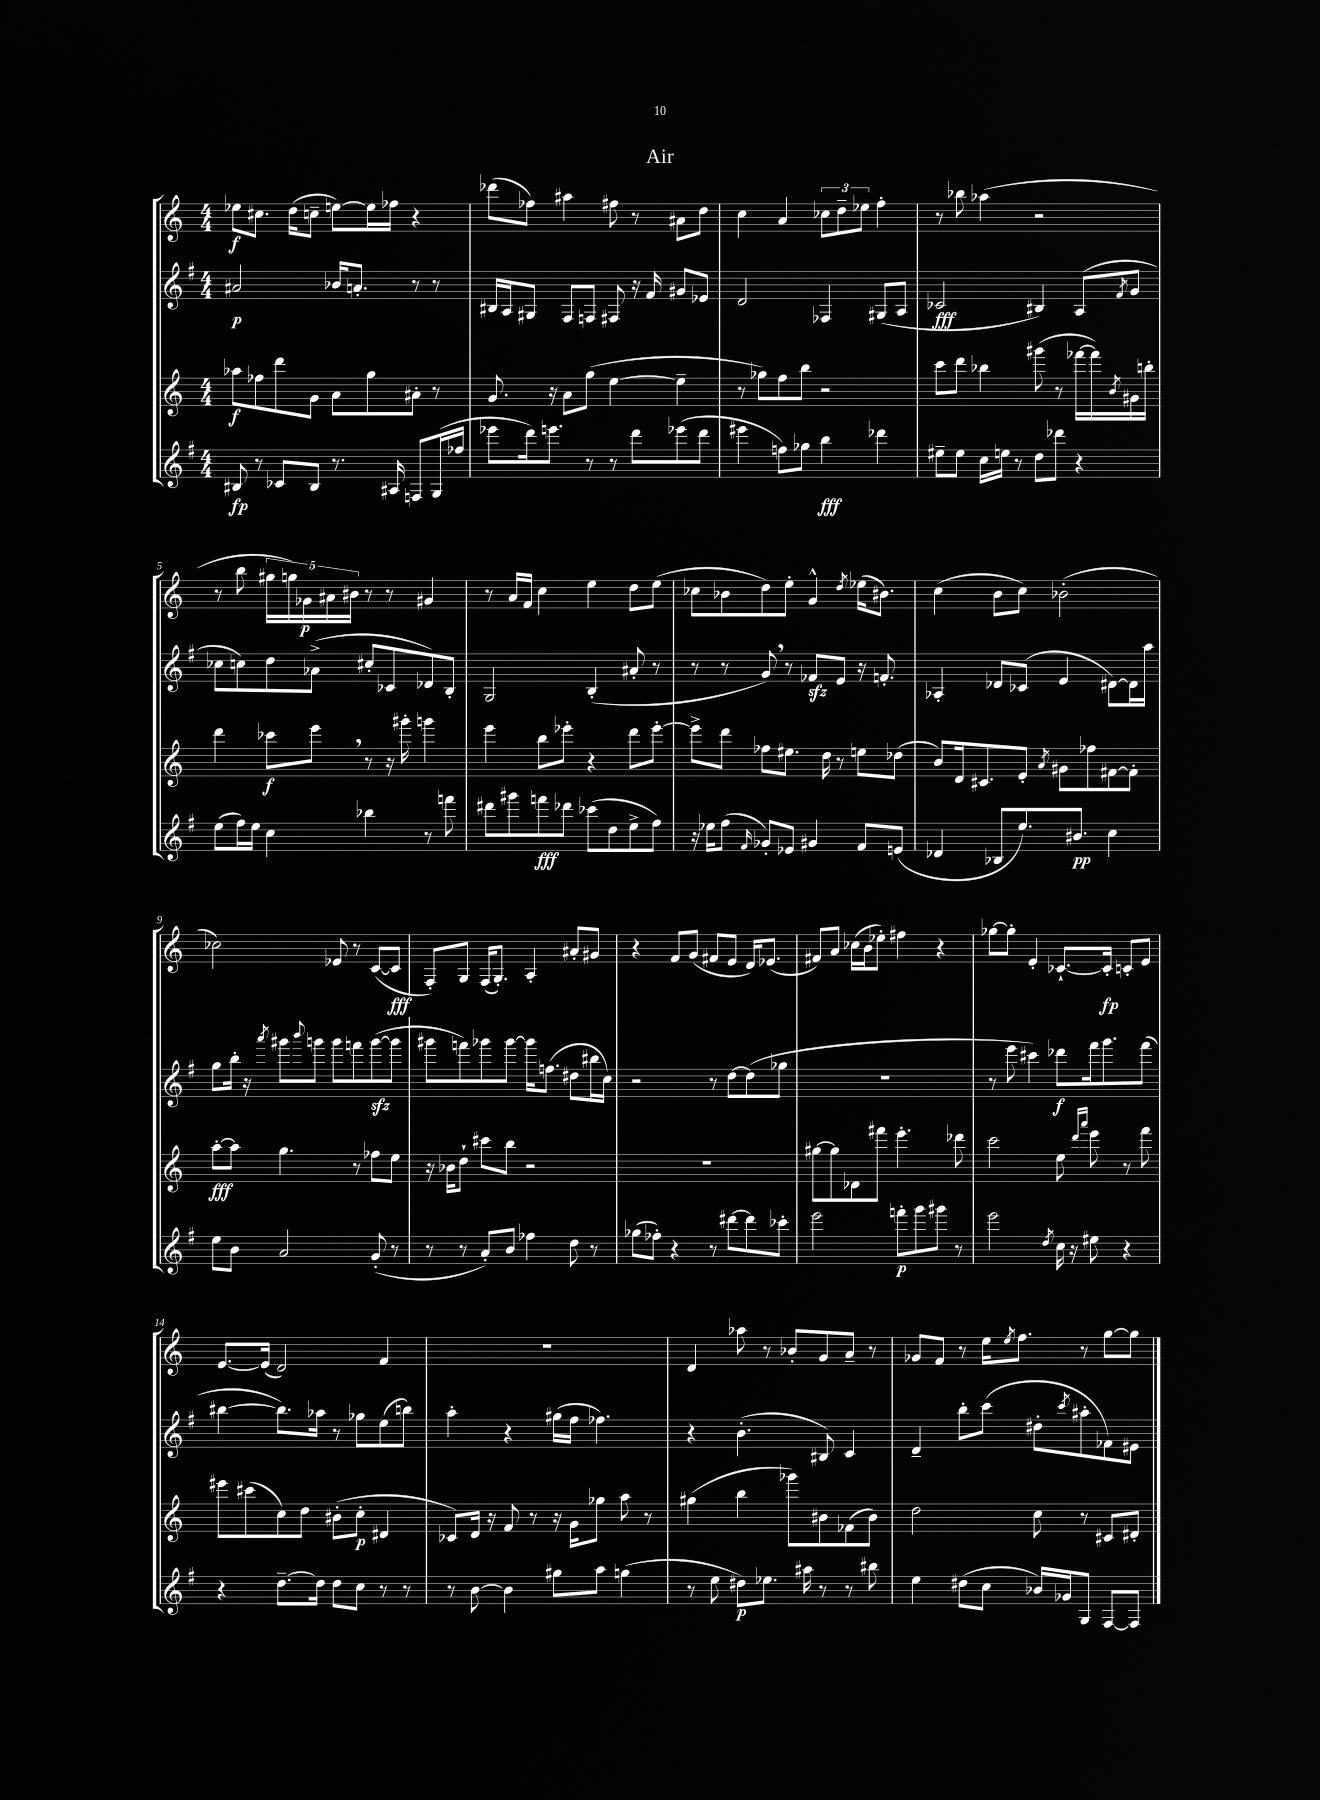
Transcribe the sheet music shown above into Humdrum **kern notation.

**kern	**dynam	**kern	**dynam	**kern	**dynam	**kern	**dynam
*part4	*part4	*part3	*part3	*part2	*part2	*part1	*part1
*staff4	*staff4	*staff3	*staff3	*staff2	*staff2	*staff1	*staff1
*clefG2	*	*clefG2	*	*clefG2	*	*clefG2	*
*k[f#]	*	*k[]	*	*k[f#]	*	*k[]	*
*M4/4	*	*M4/4	*	*M4/4	*	*M4/4	*
=1	=1	=1	=1	=1	=1	=1	=1
8B#X/	fp	8aa-X\L	f	2a#X/	p	8ee-X\L	f
8r	.	8ff-X\	.	.	.	8.cc#X\J	.
8c-X/L	.	8ddd\	.	.	.	.	.
.	.	.	.	.	.	(16dd\KL	.
8B#/J	.	8g\J	.	.	.	8ccn~\J	.
8.r	.	8a\L	.	16b-X/KL	.	[8een\L)	.
.	.	.	.	8.an'/J	.	.	.
.	.	8gg\	.	.	.	16ee\L]	.
16A#X/	.	.	.	.	.	16ff-X\JJ	.
8Fn/L	.	8a#X'\J	.	8r	.	4r	.
(16G/L	.	8r	.	8r	.	.	.
16ff-X/JJ	.	.	.	.	.	.	.
=2	=2	=2	=2	=2	=2	=2	=2
8eee-X\L	.	8.g/	.	16B#X/LL	.	(8ddd-X\L	.
.	.	.	.	16A/J	.	.	.
16ddd\k)	.	.	.	8G#X/J	.	8ff-X\J)	.
8.eeen\J	.	16r	.	.	.	.	.
.	.	8a\L	.	8F#/L	.	4aa#X\	.
8r	.	(8gg\J	.	8Fn/J	.	.	.
8r	.	[4ee\	.	8F#X/	.	8ff#X\	.
8ddd\L	.	.	.	16r	.	8r	.
.	.	.	.	16f#/	.	.	.
(8eee-X\	.	4ee~\]	.	8g#X/L	.	8a#X\L	.
8ddd\J	.	.	.	8e-X/J	.	8dd\J	.
=3	=3	=3	=3	=3	=3	=3	=3
4eee#X\	.	8r	.	2d/	.	4cc\	.
.	.	8gg-X\L)	.	.	.	.	.
8ffn\L)	.	8ff\	.	.	.	4a/	.
8gg-X\J	.	8bb\J	.	.	.	.	.
4bb\	fff	2r	.	4F-X/	.	12cc-X\L	.
.	.	.	.	.	.	12dd~\	.
.	.	.	.	.	.	12ee-X\J	.
4ddd-X\	.	.	.	(8G#X/L	.	4ff'\	.
.	.	.	.	8A/J	.	.	.
=4	=4	=4	=4	=4	=4	=4	=4
8ee#X~\L	.	8ccc\L	.	2c-X/	fff	8r	.
8ee#\J	.	8ddd\J	.	.	.	8bb-X\	.
16cc\LL	.	4bb-X\	.	.	.	(4aa-X\	.
16een\JJ	.	.	.	.	.	.	.
8r	.	.	.	.	.	.	.
8dd\L	.	(8ggg#X\	.	4B#X/)	.	2r	.
8ddd-X\J	.	8r	.	.	.	.	.
4r	.	[16fff-X\LL	.	(8A/L	.	.	.
.	.	16fff-\])	.	.	.	.	.
.	.	8qb/	.	8qf#/	.	.	.
.	.	16g#X\	.	8g/J	.	.	.
.	.	16bbn'\JJ	.	.	.	.	.
!!LO:LB:g=z
=5	=5	=5	=5	=5	=5	=5	=5
(8ee\L	.	4ddd\	.	8cc-X\L	.	8r	.
16ff#\L)	.	.	.	8ccn\)	.	8bb\	.
16ee\JJ	.	.	.	.	.	.	.
4cc\	.	8ccc-X\L	f	8dd\	.	20gg#X\LL	.
.	.	.	.	.	.	20ggn\)	.
.	.	.	.	.	.	20g-X\	p
.	.	8eee,\J	.	(8a-X^\J	.	.	.
.	.	.	.	.	.	20a#X\	.
.	.	.	.	.	.	20b#X\JJ	.
4bb-X\	.	8r	.	8cc#X'/L	.	8r	.
.	.	16r	.	8c-X/	.	8r	.
.	.	16ggg#X'\	.	.	.	.	.
8r	.	4gggn\	.	8d-X/)	.	4g#X/	.
8fffn\	.	.	.	8B'/J	.	.	.
=6	=6	=6	=6	=6	=6	=6	=6
8ddd#X\L	.	4eee\	.	2G/	.	8r	.
8ggg#X\	.	.	.	.	.	16a/LL	.
.	.	.	.	.	.	16f/JJ	.
8fffn\	fff	8bb\L	.	.	.	4cc\	.
8ddd-X\J	.	8eee-X'\J	.	.	.	.	.
(8ccc-X\L	.	4r	.	(4B'/	.	4ee\	.
8dd\	.	.	.	.	.	.	.
8ee^\	.	8ddd\L	.	8a#X'/	.	8dd\L	.
8ff#\J)	.	[8eee-'\J	.	8r	.	(8ee\J	.
=7	=7	=7	=7	=7	=7	=7	=7
16r	.	8eee-^\L]	.	8r	.	8cc-X\L	.
16ee-X\KL	.	.	.	.	.	.	.
(8ff#\J	.	8ddd\J	.	8r	.	8b-X\	.
16qqf#/	.	.	.	.	.	.	.
8g-X'/L)	.	8ff-X\L	.	8g,/)	.	8dd\)	.
8e-X/J	.	8.ee#X\J	.	8r	.	8ee'\J	.
4g#X/	.	.	.	8f-Xzz/L	.	4g^^/	.
.	.	16dd\	.	.	.	.	.
.	.	8r	.	8e/J	.	.	.
.	.	.	.	.	.	8qdd/	.
8f#/L	.	8een\L	.	16r	.	(16ee-X\KL	.
.	.	.	.	8.fn'/	.	8.b#X\J)	.
(8en/J	.	(8dd-X\J	.	.	.	.	.
=8	=8	=8	=8	=8	=8	=8	=8
4d-X/	.	8b/L)	.	4A-X'/	.	(4cc\	.
.	.	16d/k	.	.	.	.	.
.	.	8.c#X/	.	.	.	.	.
8B-X/L	.	.	.	8d-X/L	.	8b\L	.
8.ee/)	.	8e'/J	.	(8c-X/J	.	8cc\J)	.
.	.	8qa/	.	.	.	.	.
.	.	8g#X\L	.	4e/	.	(2b-X'\	.
8.b#X/J	pp	.	.	.	.	.	.
.	.	8ff-X\	.	.	.	.	.
4cc\	.	[8f#X\	.	[8d#X\L)	.	.	.
.	.	8f#'\J]	.	16d#\L]	.	.	.
.	.	.	.	16aa\JJ	.	.	.
!!LO:LB:g=z
=9	=9	=9	=9	=9	=9	=9	=9
8ee\L	.	[8aa'\L	fff	8gg\L	.	2cc-X\)	.
8b\J	.	8aa\J]	.	16bb'\Jk	.	.	.
.	.	.	.	16r	.	.	.
.	.	.	.	8qaaa/	.	.	.
2a/	.	4.gg\	.	8ggg#X\L	.	.	.
.	.	.	.	8qqbbb/	.	.	.
.	.	.	.	8gggn\J	.	.	.
.	.	.	.	8ggg\L	.	8e-X/	.
.	.	8r	.	8fffn\	.	8r	.
(8g'/	.	8ff-X\L	.	([8gggzz\	.	([8c/L	.
8r	.	8ee\J	.	8ggg\J]	.	8c/J]	fff
=10	=10	=10	=10	=10	=10	=10	=10
8r	.	16r	.	8ggg#X\L	.	8F'/L)	.
.	.	16b-X\KL	.	.	.	.	.
8r	.	8dd`\J	.	8fffn\)	.	8G/J	.
8a'/L)	.	8ccc#X\L	.	8ggg-X\	.	(16F/KL	.
.	.	.	.	.	.	8.G'/J)	.
8b/J	.	8bb\J	.	[8ggg-\J	.	.	.
4ff-X\	.	2r	.	16ggg-\KL]	.	4A'/	.
.	.	.	.	(8.ffn\J	.	.	.
8dd\	.	.	.	8dd#X\L	.	8a#X'/L	.
8r	.	.	.	16bb#X\L	.	8g#X/J	.
.	.	.	.	16cc\JJ)	.	.	.
=11	=11	=11	=11	=11	=11	=11	=11
(8gg-X\L	.	1r	.	2r	.	4r	.
8ff-X'\J)	.	.	.	.	.	.	.
4r	.	.	.	.	.	8f/L	.
.	.	.	.	.	.	(8g/J	.
8r	.	.	.	8r	.	8f#X/L	.
[8ddd#X\L	.	.	.	[8dd\L	.	8e/J	.
8ddd#\]	.	.	.	(8dd\]	.	16d/KL)	.
.	.	.	.	.	.	(8.e-X/J	.
8ccc-X'\J	.	.	.	8gg-X\J	.	.	.
=12	=12	=12	=12	=12	=12	=12	=12
2eee\	.	[8gg#X\L	.	1r	.	8f#X/L)	.
.	.	8gg#\]	.	.	.	8a/J	.
.	.	8d-X\	.	.	.	(16cc-X\LL	.
.	.	.	.	.	.	16b\J	.
.	.	8fff#X\J	.	.	.	8ee-X'\J)	.
8fffn'\L	p	4.eee'\	.	.	.	4ff#X\	.
8ggg\	.	.	.	.	.	.	.
8ggg#X\J	.	.	.	.	.	4r	.
8r	.	8ddd-X\	.	.	.	.	.
=13	=13	=13	=13	=13	=13	=13	=13
2eee\	.	2ccc\	.	8r	.	[8gg-X\L	.
.	.	.	.	8eee\	.	8gg-'\J]	.
.	.	.	.	4ccc#X\)	.	4e'/	.
8qdd/	.	.	.	.	.	.	.
16cc\	.	8ee\	.	8ddd-X\L	f	[8.c-X`/L	.
16r	.	.	.	.	.	.	.
.	.	16qqddd/LL	.	.	.	.	.
.	.	16qqaaa/JJ	.	.	.	.	.
8ee#X\	.	8eee\	.	16fff#\k	.	.	.
.	.	.	.	8.ggg\	.	16c-'/Jk]	fp
4r	.	8r	.	.	.	8cn'/L	.
.	.	8fff\	.	(8fff#\J	.	8e/J	.
!!LO:LB:g=z
=14	=14	=14	=14	=14	=14	=14	=14
4r	.	8eee#X\L	.	[4bb#X\	.	[8.e/L	.
.	.	(8ccc#X\	.	.	.	.	.
.	.	.	.	.	.	(16e/Jk]	.
[8.dd~\L	.	8cc\)	.	8.bb#\L])	.	2d/)	.
.	.	8dd\J	.	.	.	.	.
16dd\Jk]	.	.	.	16aa-X\Jk	.	.	.
8dd\L	.	(8b#X'\L	.	8r	.	.	.
8cc\J	.	8cc'\J	p	8gg-X\L	.	.	.
8r	.	4d#X/	.	(8ee\	.	4f/	.
8r	.	.	.	8bbn\J)	.	.	.
=15	=15	=15	=15	=15	=15	=15	=15
8r	.	8c-X/L)	.	4aa'\	.	1r	.
[8b\	.	16d/Jk	.	.	.	.	.
.	.	16r	.	.	.	.	.
4b\]	.	8f/	.	4r	.	.	.
.	.	8r	.	.	.	.	.
8gg#X\L	.	16r	.	(16gg#X\LL	.	.	.
.	.	16g\KL	.	16ff#\JJ	.	.	.
8aa\J	.	8gg-X\J	.	4.ff-X\)	.	.	.
(4ggn\	.	8aa\	.	.	.	.	.
.	.	8r	.	.	.	.	.
=16	=16	=16	=16	=16	=16	=16	=16
8r	.	(4gg#X\	.	4r	.	4d/	.
8ee\	.	.	.	.	.	.	.
8dd#X\L)	p	4bb\	.	(4.b'\	.	8aa-X\	.
8.ee-X\J	.	.	.	.	.	8r	.
.	.	8ggg-X\L)	.	.	.	8b-X'/L	.
16aa#X\	.	.	.	.	.	.	.
8r	.	8b#X\	.	8B#X/)	.	8g/	.
8r	.	(8f-X\	.	4c/	.	8a~/J	.
8bb#X\	.	8b#\J)	.	.	.	8r	.
=17	=17	=17	=17	=17	=17	=17	=17
4ee\	.	2dd\	.	4d~/	.	8g-X/L	.
.	.	.	.	.	.	8f/J	.
(8dd#X\L	.	.	.	8bb'\L	.	8r	.
8cc\J	.	.	.	(8ccc\J	.	16ee\KL	.
.	.	.	.	.	.	8qee/	.
.	.	.	.	.	.	8.ff\J	.
16b-X/LL)	.	8cc\	.	8dd#X'\L	.	.	.
16g-X/J	.	.	.	.	.	.	.
.	.	.	.	8qccc/	.	.	.
8G/J	.	8r	.	8aa#X'\	.	8r	.
[8F#/L	.	8c#X/L	.	8f-X\)	.	[8gg\L	.
8F#/J]	.	8d#X'/J	.	8e#X\J	.	8gg\J]	.
==	==	==	==	==	==	==	==
*-	*-	*-	*-	*-	*-	*-	*-
